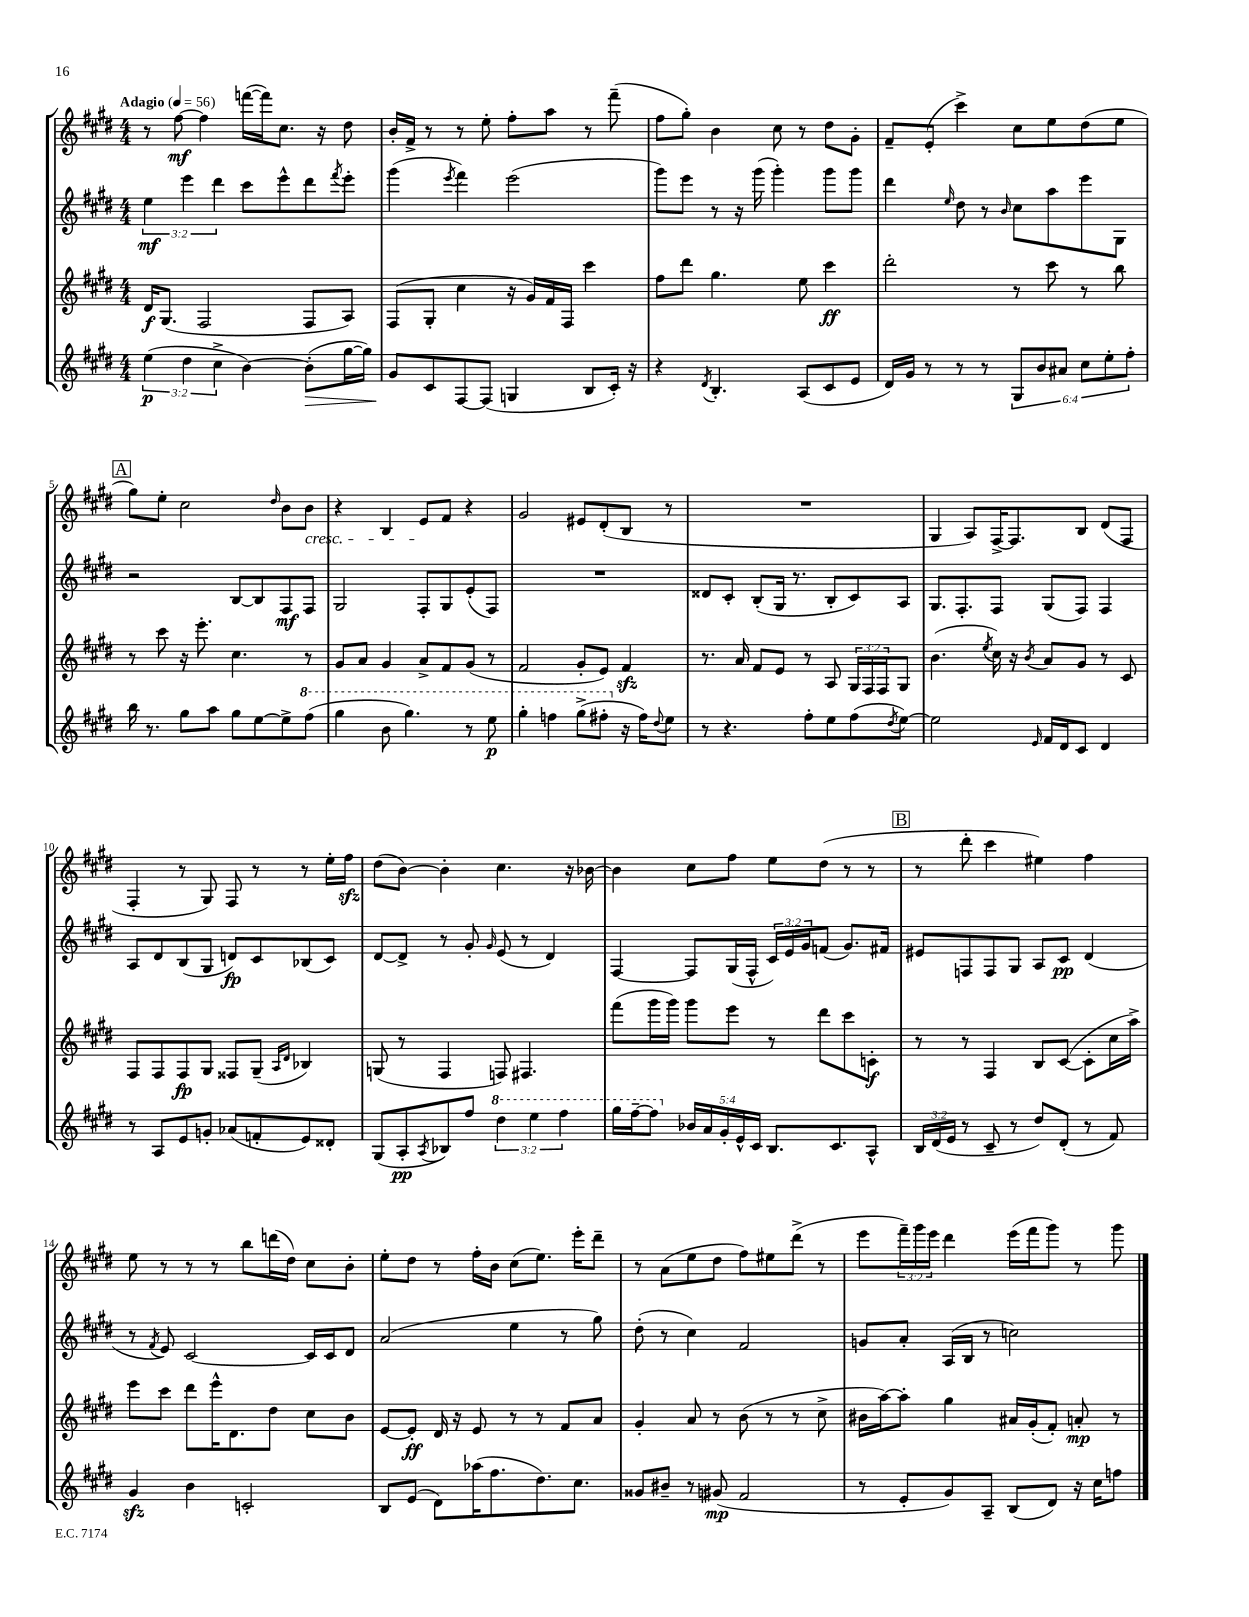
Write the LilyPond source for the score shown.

<<
\new StaffGroup <<
\new Staff = "s0" {
    \clef treble \key e \major \numericTimeSignature \time 4/4 \override Staff.TupletNumber.text = #tuplet-number::calc-fraction-text \tempo "Adagio" 4 = 56
    r8 fis''8~\mf fis''4 f'''16~( f'''16) cis''8. r16 dis''8 |
    b'16-. fis'16-> r8 r8 e''8-. fis''8-. a''8 r8 fis'''8--( |
    fis''8 gis''8-.) b'4 cis''8 r8 dis''8 gis'8-. |
    fis'8-- e'8-.( cis'''4->) cis''8 e''8 dis''8( e''8 |
    \mark \markup { \box "A" } gis''8) e''8-. cis''2 \grace { dis''16 } b'8 b'8\cresc |
    r4 b4 e'8\! fis'8 r4 |
    gis'2 eis'8 dis'8-.( b8 r8 |
    R1 |
    gis4 a8) fis16~-> fis8. b8 dis'8( fis8 |
    fis4-. r8 gis8) fis8 r8 r8 e''16-. fis''16\sfz |
    dis''8( b'8~) b'4-. cis''4. r16 bes'16~ |
    bes'4 cis''8 fis''8 e''8 dis''8( r8 r8 |
    \mark \markup { \box "B" } r8 dis'''8-. cis'''4 eis''4) fis''4 |
    e''8 r8 r8 r8 b''8 d'''16( dis''16) cis''8 b'8-. |
    e''8-. dis''8 r8 fis''16-. b'16 cis''8( e''8.) e'''16-. dis'''8-- |
    r8 a'8( e''8 dis''8 fis''8) eis''8 dis'''8->( r8 |
    e'''8 \tuplet 3/2 { fis'''16--) gis'''16 e'''16 } dis'''4 e'''16( fis'''16 gis'''8) r8 gis'''8 \bar "|." |
}
\new Staff = "s1" {
    \clef treble \key e \major \numericTimeSignature \time 4/4 \override Staff.TupletNumber.text = #tuplet-number::calc-fraction-text
    \tuplet 3/2 { e''4\mf e'''4 dis'''4 } cis'''8 e'''8-^ dis'''8 \acciaccatura { fis'''8 } e'''8-. |
    gis'''4( \acciaccatura { e'''8 } fis'''4) e'''2( |
    gis'''8) e'''8 r8 r16 gis'''16( gis'''4-.) gis'''8 gis'''8 |
    dis'''4 \grace { e''16 } dis''8 r8 \grace { b'16 } cis''8 a''8 e'''8 gis8 |
    \mark \markup { \box "A" } r2 b8~ b8 fis8\mf fis8 |
    gis2 fis8-. gis8 e'8-.( fis8) |
    R1 |
    disis'8 cis'8-. b8-.( gis16 r8. b8-. cis'8) a8 |
    gis8. fis8.-. fis8 gis8( fis8) fis4 |
    a8 dis'8 b8( gis8 d'8\fp) cis'8 bes8( cis'8) |
    dis'8~ dis'8-> r8 gis'8-. \grace { gis'16 } e'8( r8 dis'4) |
    fis4~ fis8 gis16( fis16-^ \tuplet 3/2 { cis'16) e'16 gis'16 } f'8( gis'8.) fis'16 |
    \mark \markup { \box "B" } eis'8 f8 f8 gis8 a8 cis'8\pp dis'4( |
    r8 \acciaccatura { fis'8 } e'8) cis'2~ cis'16 cis'16 dis'8 |
    a'2( e''4 r8 gis''8) |
    dis''8-.( r8 cis''4) fis'2 |
    g'8 a'8-. a16( b16 r8 c''2) \bar "|." |
}
\new Staff = "s2" {
    \clef treble \key e \major \numericTimeSignature \time 4/4 \override Staff.TupletNumber.text = #tuplet-number::calc-fraction-text
    dis'16\f gis8.( fis2 fis8 a8) |
    fis8( gis8-. cis''4 r16 gis'16) fis'16 fis16 cis'''4 |
    fis''8 dis'''8 gis''4. e''8 cis'''4\ff |
    dis'''2-. r8 cis'''8 r8 b''8 |
    \mark \markup { \box "A" } r8 cis'''8 r16 e'''8.-. cis''4. r8 |
    gis'8 a'8 gis'4 a'8-> fis'8 gis'8( r8 |
    fis'2 gis'8-. e'8) fis'4\sfz |
    r8. a'16 fis'8 e'8 r8 a8 \tuplet 3/2 { gis16 fis16 fis16 } gis8 |
    b'4.( \acciaccatura { e''8 } cis''16) r16 \acciaccatura { b'8 } a'8 gis'8 r8 cis'8 |
    fis8 fis8 fis8\fp gis8 fisis8 gis8--( \grace { a16 dis'16 } bes4) |
    g8( r8 fis4 f8) fis4. |
    fis'''8( gis'''16 gis'''16) gis'''8 e'''8 r8 dis'''8 cis'''8 c'8-.\f |
    \mark \markup { \box "B" } r8 r8 fis4 b8 cis'8~( cis'8-. cis''16 a''16->) |
    e'''8 cis'''8 dis'''8 e'''16-^ dis'8. dis''8 cis''8 b'8 |
    e'8~ e'8-.\ff dis'16 r16 e'8 r8 r8 fis'8 a'8 |
    gis'4-. a'8 r8 b'8( r8 r8 cis''8-> |
    bis'16 a''16~) a''8-. gis''4 ais'16 gis'16-.( fis'8-.) a'8-.\mp r8 \bar "|." |
}
\new Staff = "s3" {
    \clef treble \key e \major \numericTimeSignature \time 4/4 \override Staff.TupletNumber.text = #tuplet-number::calc-fraction-text
    \tuplet 3/2 { e''4\p( dis''4 cis''4-> } b'4~) b'8-.\>( gis''16~ gis''16) |
    gis'8\! cis'8 fis8~ fis8( g4 b8 cis'16-.) r16 |
    r4 \acciaccatura { dis'8 } b4.-. a8( cis'8 e'8 |
    dis'16) gis'16 r8 r8 r8 \tuplet 6/4 { gis8 b'8 ais'8 cis''8 e''8-. fis''8-. } |
    \mark \markup { \box "A" } b''16 r8. gis''8 a''8 gis''8 e''8~ e''8-> \ottava #1 fis'''8( |
    gis'''4 b''8 gis'''4.) r8 e'''8\p |
    gis'''4-. f'''4 gis'''8->( fis'''8-. \ottava #0 r16 fis''16) \appoggiatura { dis''8 } e''8 |
    r8 r4. fis''8-. e''8 fis''8( \acciaccatura { dis''8 } e''8~) |
    e''2 \grace { e'16 } fis'16 dis'16 cis'8 dis'4 |
    r8 a8 e'8 g'8-. aes'8( f'8-. e'8) disis'8-. |
    gis8( a8-.\pp \acciaccatura { a8 } bes8) fis''8 \tuplet 3/2 { \ottava #1 dis'''4 e'''4 fis'''4 } |
    gis'''16 fis'''16~-- fis'''8 \ottava #0 \tuplet 5/4 { bes'16 a'16 gis'16-. e'16-^ cis'16 } b8. cis'8. a8-^ |
    \mark \markup { \box "B" } \tuplet 3/2 { b16 dis'16( e'16 } r8 cis'8-- r8 dis''8) dis'8-.( r8 fis'8) |
    gis'4\sfz b'4 c'2-. |
    b8 e'8( dis'8) aes''16( fis''8. dis''8.) cis''8. |
    gisis'8 bis'8-- r8 gis'8\mp( fis'2 |
    r8 e'8-. gis'8) a8-- b8( dis'8) r16 cis''16 f''8 \bar "|." |
}
>>
>>
